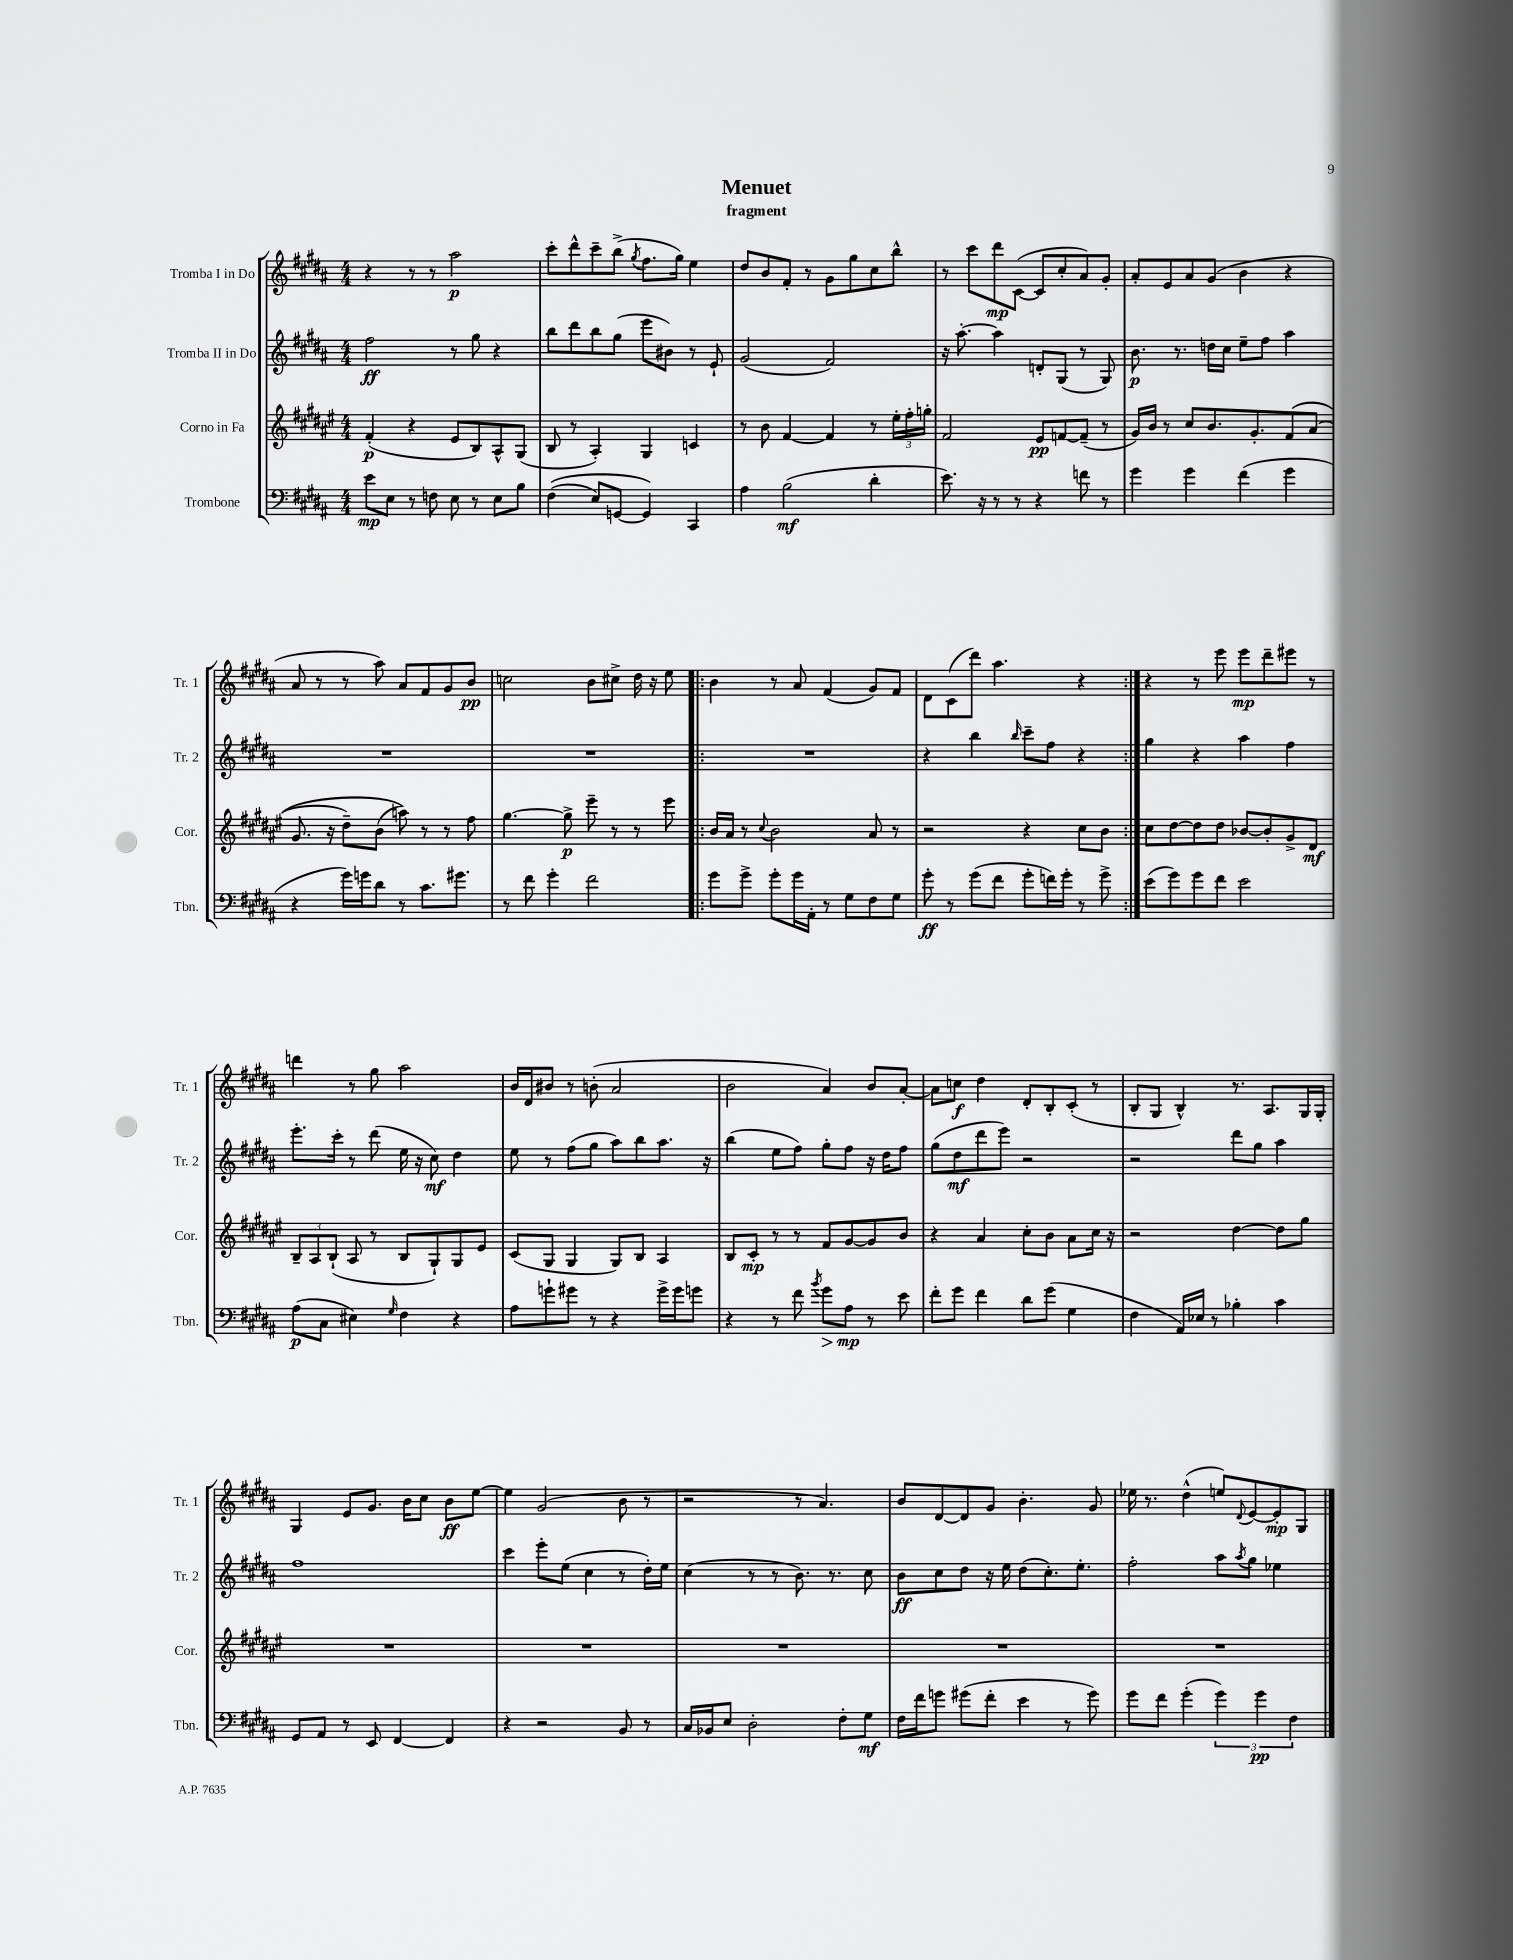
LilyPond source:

\header { title = "Menuet" subtitle = "fragment" }
<<
\new StaffGroup <<
\new Staff = "s0" \with { instrumentName = "Tromba I in Do" shortInstrumentName = "Tr. 1" } {
    \clef treble \key b \major \numericTimeSignature \time 4/4
    r4 r8 r8 ais''2\p |
    cis'''8-. dis'''8-^ cis'''8-- b''8->( \acciaccatura { gis''8 } fis''8. gis''16) e''4 |
    dis''8 b'8 fis'8-. r8 gis'8 gis''8 cis''8 b''8-^ |
    r8 cis'''8 dis'''8\mp cis'8~( cis'8 cis''8-. ais'8) gis'8-. |
    ais'8-. e'8 ais'8 gis'8( b'4 r4 |
    ais'8 r8 r8 ais''8) ais'8 fis'8 gis'8 b'8\pp |
    c''2 b'8 cis''8-> dis''16 r16 e''8 |
    \repeat volta 2 { b'4 r8 ais'8 fis'4( gis'8) fis'8 |
    dis'8 cis'8( dis'''8) ais''4. r4 | }
    r4 r8 e'''8 e'''8\mp dis'''8-- eis'''8 r8 |
    d'''4 r8 gis''8 ais''2 |
    b'16 dis'16 bis'8 r8 b'8-.( ais'2 |
    b'2 ais'4) b'8 ais'8~-. |
    ais'8 c''8\f dis''4 dis'8-. b8-. cis'8-.( r8 |
    b8-. gis8 b4-^) r8. ais8. gis16 gis16-. |
    gis4 e'8 gis'8. b'16 cis''8 b'8\ff e''8~ |
    e''4 gis'2( b'8 r8 |
    r2 r8 ais'4.) |
    b'8 dis'8~ dis'8 gis'8 b'4.-. gis'8 |
    ees''16 r8. dis''4-^( e''8) \appoggiatura { dis'8 } e'8~ e'8-.\mp gis8 \bar "|." |
}
\new Staff = "s1" \with { instrumentName = "Tromba II in Do" shortInstrumentName = "Tr. 2" } {
    \clef treble \key b \major \numericTimeSignature \time 4/4
    fis''2\ff r8 gis''8 r4 |
    b''8 dis'''8 b''8 gis''8( e'''8 bis'8) r8 e'8-! |
    gis'2( fis'2) |
    r16 ais''8.~-. ais''4 d'8-. gis8( r8 gis8) |
    b'8.\p r8. d''16 cis''16 e''8-- fis''8 ais''4 |
    R1 |
    R1 |
    \repeat volta 2 { R1 |
    r4 b''4 \grace { b''16 } cis'''8-- fis''8 r4 | }
    gis''4 r4 ais''4 fis''4 |
    e'''8.-. cis'''16-. r8 dis'''8( e''16 r16 cis''8\mf) dis''4 |
    e''8 r8 fis''8( gis''8 ais''8) b''8 ais''8. r16 |
    b''4( e''8 fis''8) gis''8-. fis''8 r16 dis''16 fis''8 |
    gis''8( dis''8\mf dis'''8 e'''8) r2 |
    r2 dis'''8 gis''8 ais''4 |
    fis''1 |
    cis'''4 e'''8-. e''8( cis''4 r8 dis''16-.) e''16 |
    cis''4( r8 r8 b'8.) r8. cis''8 |
    b'8\ff cis''8 dis''8 r16 e''16 dis''8( cis''8.-.) e''8.-. |
    fis''2-. ais''8 \acciaccatura { ais''8 } gis''8 ees''4 \bar "|." |
}
\new Staff = "s2" \with { instrumentName = "Corno in Fa" shortInstrumentName = "Cor." } {
    \clef treble \key fis \major \numericTimeSignature \time 4/4
    fis'4-.\p( r4 eis'8 b8) ais8-^ gis8( |
    b8 r8 ais4-.) gis4 c'4 |
    r8 b'8 fis'4~ fis'4 r8 \tuplet 3/2 { eis''16-. fis''16-. g''16-. } |
    fis'2 eis'8\pp f'8~ f'8--( r8 |
    gis'16) b'16 r8 cis''8 b'8. gis'8.-. fis'8\( ais'8( |
    gis'8. r16 dis''8--) b'8( a''8)\) r8 r8 fis''8 |
    gis''4.~ gis''8->\p eis'''8-- r8 r8 eis'''8 |
    \repeat volta 2 { b'16 ais'16 r8 \appoggiatura { cis''8 } b'2 ais'8 r8 |
    r2 r4 cis''8 b'8 | }
    cis''8 dis''8~ dis''8 dis''8 bes'8~ bes'8-. gis'8-> dis'8\mf |
    \tuplet 3/2 { b8-- ais8 b8-!( } ais8 r8 b8 gis8-!) gis8 eis'8 |
    cis'8( gis8 gis4 gis8) b8 ais4 |
    b8 cis'8-.\mp r8 r8 fis'8 gis'8~ gis'8 b'8 |
    r4 ais'4 cis''8-. b'8 ais'8 cis''16 r16 |
    r2 dis''4~ dis''8 gis''8 |
    R1 |
    R1 |
    R1 |
    R1 |
    R1 \bar "|." |
}
\new Staff = "s3" \with { instrumentName = "Trombone" shortInstrumentName = "Tbn." } {
    \clef bass \key b \major \numericTimeSignature \time 4/4
    e'8\mp e8 r8 f8 e8 r8 e8 b8 |
    fis4(\( e8) g,8~ g,4\) cis,4 |
    ais4 b2\mf( dis'4-. |
    e'8.) r16 r8 r8 r4 f'8 r8 |
    gis'4 gis'4 fis'4( gis'4 |
    r4 gis'16) g'16 dis'8 r8 cis'8. gis'8. |
    r8 fis'8 gis'4-. fis'2 |
    \repeat volta 2 { gis'8 gis'8-> gis'8-. gis'16 ais,16-. r8 gis8 fis8 gis8 |
    gis'8-.\ff r8 gis'8( fis'8 gis'8-. f'16) gis'16-. r8 gis'8-> | }
    e'8( gis'8) gis'8 fis'8 e'2 |
    ais8\p( cis8 eis4) \grace { gis16 } fis4 r4 |
    ais8 g'8-! gis'8 r8 r4 gis'16-> gis'16 g'8 |
    r4 r8 fis'8 \acciaccatura { b'8 } gis'8\> ais8\mp\! r8 e'8 |
    fis'8-. gis'8 fis'4 dis'8 gis'8( gis4 |
    fis4 ais,16) ees16 r8 bes4-. cis'4 |
    gis,8 ais,8 r8 e,8 fis,4~ fis,4 |
    r4 r2 b,8 r8 |
    cis16 bes,16 e8 dis2-. fis8-. gis8\mf |
    fis16 fis'16 g'8 gis'8( fis'8-. e'4 r8 gis'8) |
    gis'8 fis'8 gis'4-.( \tuplet 3/2 { gis'4) gis'4\pp fis4 } \bar "|." |
}
>>
>>
\layout { \context { \Score \remove "Bar_number_engraver" } }
